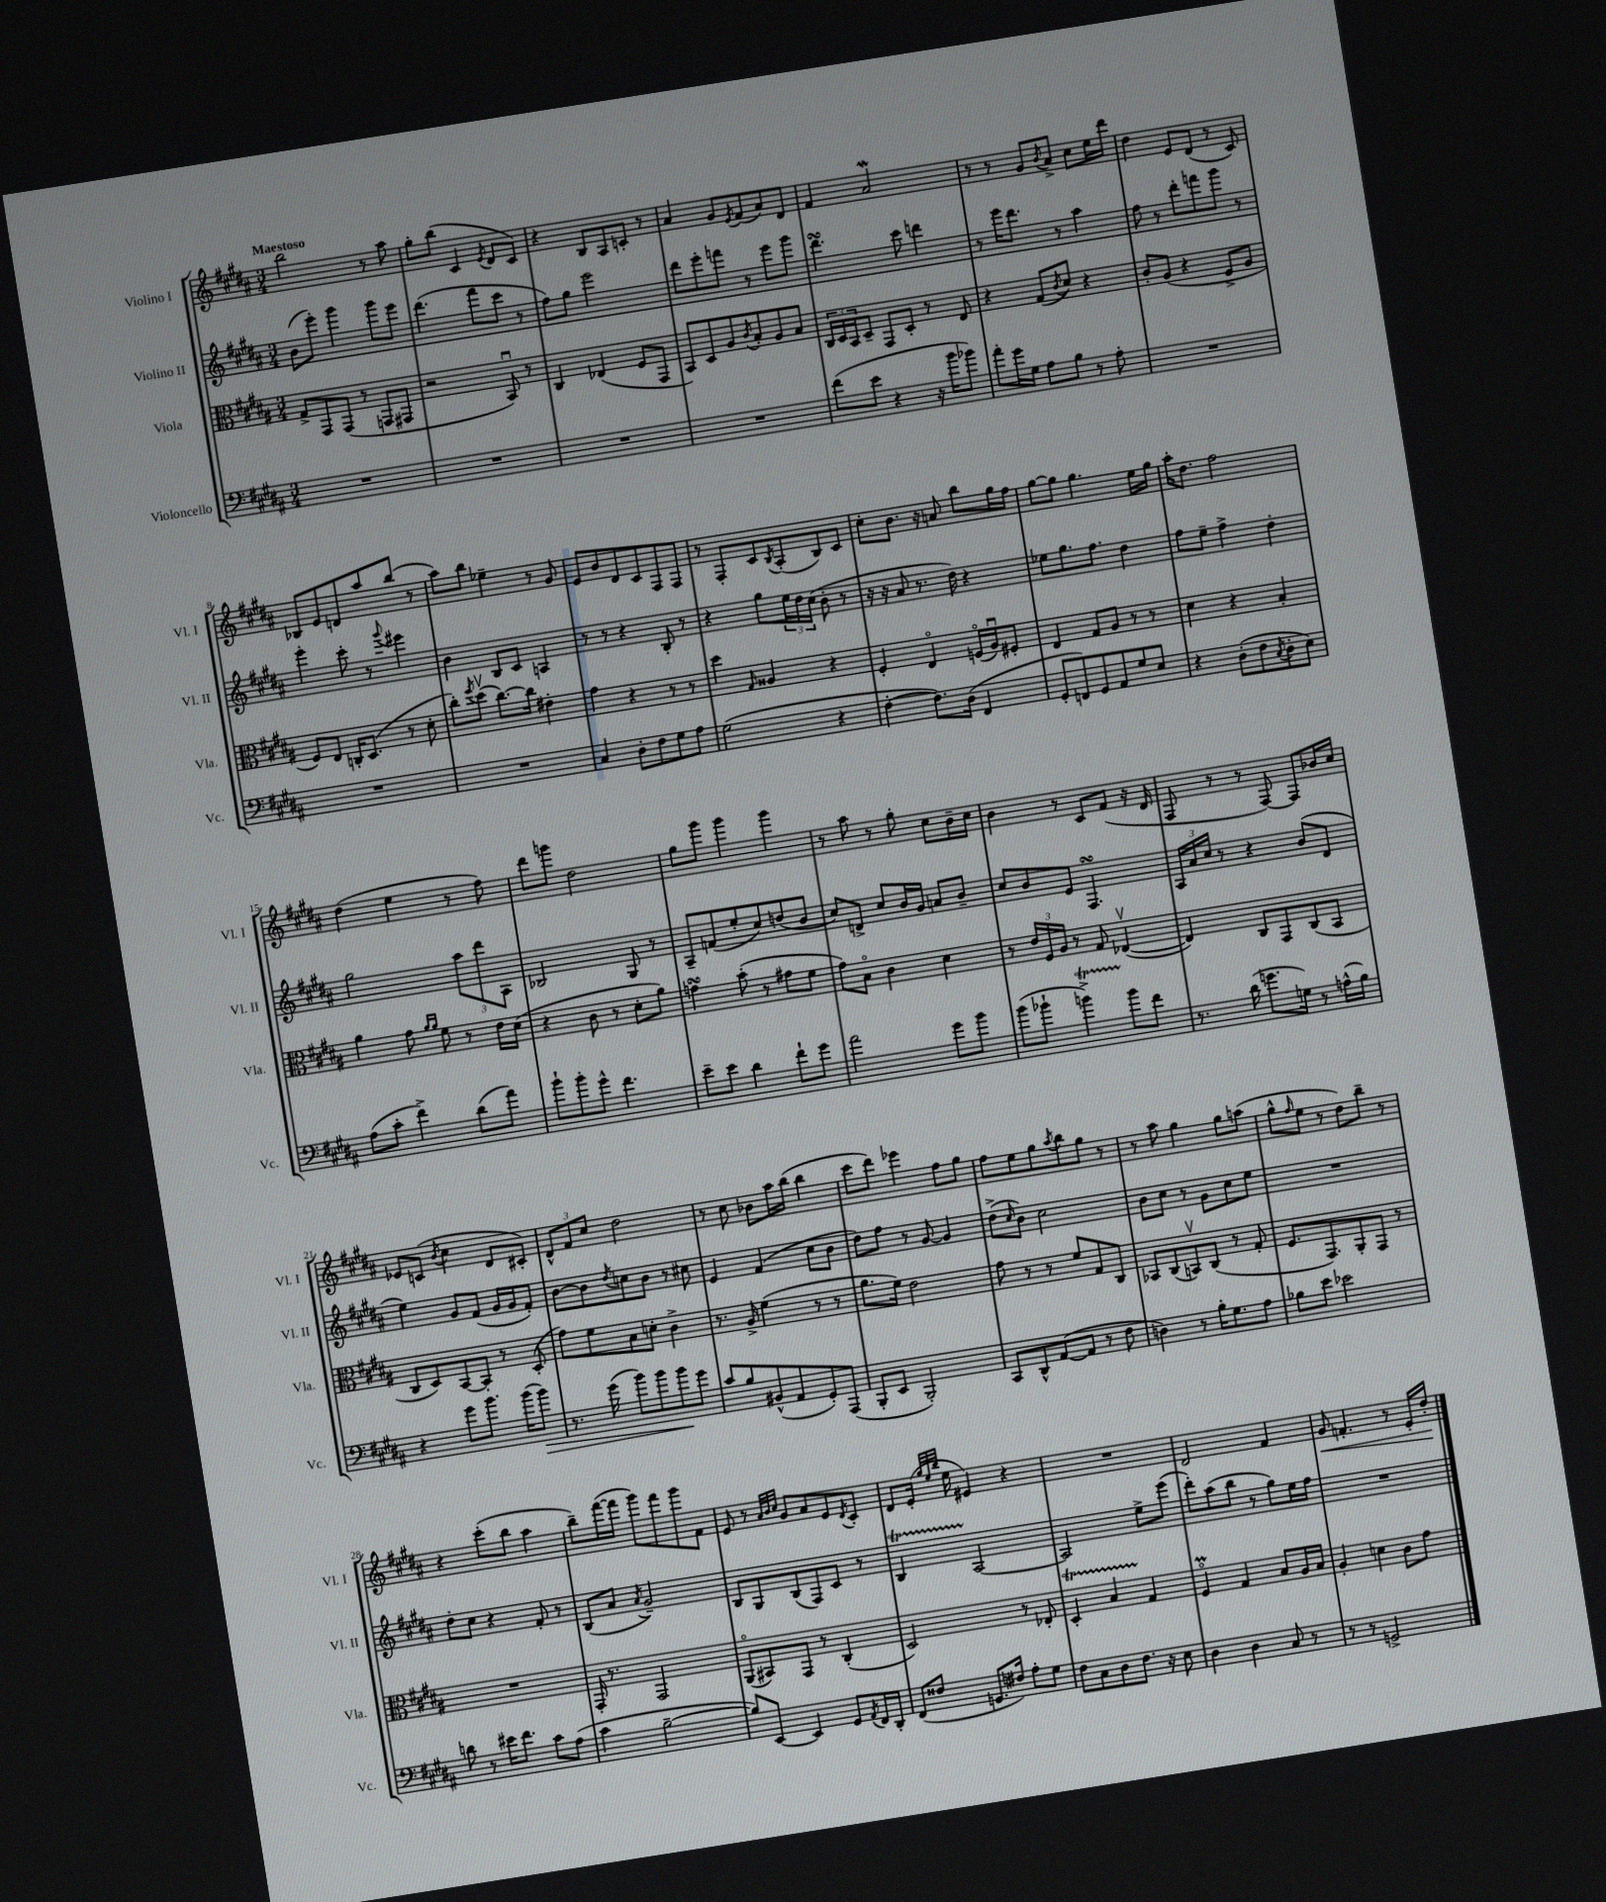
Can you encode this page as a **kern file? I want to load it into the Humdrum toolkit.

**kern	**kern	**kern	**kern
*staff4	*staff3	*staff2	*staff1
*clefF4	*clefC3	*clefG2	*clefG2
*k[f#c#g#d#a#]	*k[f#c#g#d#a#]	*k[f#c#g#d#a#]	*k[f#c#g#d#a#]
*M3/4	*M3/4	*M3/4	*M3/4
2.r	8G#^	(8b	2bb
.	8GG#	8eee')	.
.	(8GG#	4ggg#	.
.	8r	.	.
.	8GG	8ggg#	8r
.	8GG#	8eee	8aa#
=	=	=	=
2.r	2r	(4.ddd#	8gg#'
.	.	.	(8bb
.	.	.	4c#
.	.	8fff#	.
.	.	.	8qe
.	8BBu)	8ccc#	8d#
.	8r	8r	8c#)
=	=	=	=
2.r	4C#	8ff#)	4r
.	.	8gg#	.
.	(4E-	2eee	8B
.	.	.	8A#
.	8F#	.	8c'
.	8GG#	.	8r
=	=	=	=
2.r	8BB)	8ddd#	4a#
.	8D#	8eee'	.
.	8A#	8fff	8g#
.	8qc#	.	8qe
.	8B'	8r	(8f#
.	8A#	8eee	8a#)
.	8B	8ggg#	8d#
=	=	=	=
(8f#	24C#	4.ddd#	4f#
.	24D#	.	.
.	24BB	.	.
8e	8D#~	.	.
4r	8GG#	.	2a#
.	8D#'	8ccc#	.
16r	8r	4ddd	.
16b	.	.	.
8b-)	8E	.	.
=	=	=	=
8a#'	4r	8r	8r
16g#	.	16eee	8r
16G#	.	8.ddd#	.
8A#	(8G#	.	8g#
.	8qc#	.	8qb
8B	8d#)	8r	8a#^
8r	4r	4aa#	8cc#
8A#'	.	.	16ee
.	.	.	16ddd#
=	=	=	=
2.r	8c#'	8ff#	4dd#
.	(8A#	8r	.
.	4r	8ddd#'	8e
.	.	8fff	(8d#
.	8F#^	8ggg#	8r
.	8A#	8r	8c#)
=	=	=	=
2.r	8F#)	4eee'	8B-
.	8E	.	8e
.	16C'	8ccc#'	8d
.	(8.D#	.	.
.	.	8r	8aa#
.	.	8qqggg#	.
.	8r	4eee#	(8bb
.	8d#'	.	8r
=	=	=	=
2.r	8cc#')	4b	8aa#)
.	8qff#	.	.
.	(8dd#v	.	8bb
.	[8.cc#)	8B	4ee-~
.	.	8c#	.
.	16cc#]	.	.
.	4e#'	4A	8r
.	.	.	8g#
=	=	=	=
4C#	4g#	8r	8e
.	.	8r	8b
8D#'	4r	4r	8d#
8F#	.	.	8c#
8G#	8r	8B'	8F#
8A#	8r	8r	8F#
=	=	=	=
(2G#	4dd#	4r	8r
.	.	.	8F#'
.	16qqG#	.	.
.	4A##	8gg#	8c#
.	.	.	8qB
.	.	24ee	(8A#'
.	.	24dd#	.
.	.	(24cc#	.
4r	4r	8b'	8B)
.	.	8r	8c#
=	=	=	=
[4F#'	4F#'	16r	8cc#'
.	.	16r	.
.	.	8a#	8.b
8.F#])	4Eo	8.r	.
.	.	.	16r
.	.	.	8a
(16D#	.	16dd#)	.
4FF#	(16Fo	4r	8bb
.	16A#u)	.	.
.	8F#'	.	16gg#
.	.	.	16ff#
=	=	=	=
8GG#'	4E	8ee-	[8gg#
8FF)	.	8.gg#	8gg#]
8GG#	8G#	.	4.gg#
.	.	8.ff#	.
8AA#	8A#	.	.
8G#	8r	4dd#	.
8E	8r	.	16ee
.	.	.	16gg#
=	=	=	=
4r	4d#	8ff#	16aa#'
.	.	.	8.dd#
.	.	8ee~	.
(8D#'	4r	4ff#^	2ff#
8F#	.	.	.
8qC#	.	.	.
8D#'	4B'	4dd#'	.
8E)	.	.	.
=	=	=	=
(8A#	4a#	2gg#	(4dd#
8c#'	.	.	.
4f#^)	8g#	.	4ee
.	16qqa#	.	.
.	16qqa#	.	.
.	8f#	.	.
(8d#	8r	12aa#	8r
.	.	12ddd#	.
8a#)	16e	.	8ff#)
.	.	12A#	.
.	(16d#	.	.
=	=	=	=
8b`	4r	2B-	8ddd#
8b'	.	.	8ggg
8g#^^	8c#	.	2dd#
4.f#	8r	.	.
.	8d#'	8G#	.
.	8a#)	8r	.
=	=	=	=
8e~	4g	8A#~	8gg#
8e	.	(8f	8ggg#
4d#	(8b'	8ee'	4ggg#
.	8r	8cc#)	.
8f#`	8g#	(8dd	4ggg#
8g#	8f#	8b	.
=	=	=	=
2a#	8g#)	8cc#)	8r
.	8Bo	8d^	8aa#
.	4c#	8cc#	8r
.	.	16b	8gg#'
.	.	16g#	.
8g#	4d#	8a	8cc#
8b	.	8b~	16b~
.	.	.	16cc#
=	=	=	=
(8b	8r	8cc#	4b
8b-`	24e	8b	.
.	24F#	.	.
.	24A#	.	.
4b^)	8r	8e	8r
.	8G#	4.F#	8c#
8b	([4E-v	.	(8f#
8f#	.	.	16r
.	.	.	16d#
=	=	=	=
8.r	4E-])	24A#	8F#
.	.	24a#	.
.	.	24cc#	.
.	.	8r	8r
(16d#	.	.	.
8.g	8C#	4r	8r
.	8GG#	.	[8F#)
16G)	.	.	.
8r	(8C#	(8b	8F#]
(16A^^	8BB	8d#	16b-
16B)	.	.	16cc#
=	=	=	=
4r	8C#	4ee)	8e-
.	8D#)	.	(8c
.	.	.	8qb
8g#	[8BB	8g#	4cc#
8.b	8BB']	(8f#	.
.	8r	16g#	8d#
(16b	.	16g#	.
8b)	(8D#'	8f#')	8c#')
=	=	=	=
8.r	8g#)	[8b	12d#^^
.	.	.	12f#
.	8f#	8b]	.
.	.	.	12cc#
(16g#	.	.	.
.	.	8qdd#	.
8b)	8B	8cc	2dd#
8b	8d'	8b	.
8b	4c#^	8r	.
8g#	.	8cc#	.
=	=	=	=
8c#	8.r	4e	8r
8B	.	.	8cc#
.	16A#^	.	.
(8BB#^^	(4f#	(4f#	8b-
8AA#	.	.	16aa#
.	.	.	(16bb
8GG#')	8r	8cc#	4bb
(8AAA#	8r	8b	.
=	=	=	=
8BBB'	8.a#	8dd#)	8ccc#
8EE	.	8ff#	8ddd#)
.	16f#)	.	.
2BBB')	2e	8r	4eee-
.	.	[8g#	.
.	.	4g#]	8ff#
.	.	.	8gg#
=	=	=	=
8CC#	8g#	(8dd#^	8ff#
.	.	16qqcc#	.
8DD#^^	8r	8b)	8ee
([8AA#	8r	2cc#	8gg#
.	.	.	8qaa#
8AA#]	8f#	.	8bb
8r	8G#	.	8gg#
8F#	8C#	.	8r
=	=	=	=
4D)	8BB-	8b	8r
.	(8C#	8cc#	8aa#
8r	8BBv)	8r	4gg#
16B'	(8C#	8g#	.
8.G#	.	.	.
.	8r	8cc#	8gg#
8A#	8G#'	8ee	(8aa
=	=	=	=
8B-	8.F#	2.r	8gg#^^
.	.	.	16qqff#
8e	.	.	8ee
.	8.GG#)	.	.
2e-	.	.	8r
.	8AA#'	.	8dd#)
.	8GG#	.	8bb~
.	8r	.	8r
=	=	=	=
8d	2.r	8dd#'	4r
8r	.	8cc#	.
16e#	.	4r	(8ccc#'
8.f#	.	.	.
.	.	.	8bb
8c#	.	8f#'	4aa#
(8A#	.	8r	.
=	=	=	=
4c#	16GG#'	(8B	8bb~)
.	8.r	.	.
.	.	8a#	([16fff#
.	.	.	16fff#]
.	.	8qa#	.
[2B~	2GG#	2g#~)	8ggg#)
.	.	.	8fff#
.	.	.	8ggg#
.	.	.	8f#
=	=	=	=
8B])	(8AA#o	8B	8e
[8EE	8BB#)	8G#	8r
.	.	.	32qqa#
.	.	.	32qqb
.	.	.	32qqcc#
4EE]	8GG#	(8B	8g#
.	8r	8F#)	8a#
8GG#	(4C#'	8c#	8e
8qAA#	.	.	8qd#
16FF#	.	8r	8c#'
16DD#'	.	.	.
=	=	=	=
(8FF#	2D#)	4B	8d#
8F##	.	.	(16e'
.	.	.	32qqgg#
.	.	.	32qqee
.	.	.	32qqbb
.	.	.	16ee
8.GG	.	[2A#	4e#)
16F#)	.	.	.
8A#'	8r	.	4r
8G#	8E-'	.	.
=	=	=	=
8F#	4D#'	2A#]	2.r
8C#	.	.	.
8D#	4B	.	.
8.F#	.	.	.
.	4G#	8ee^	.
16r	.	.	.
8E	.	(8eee	.
=	=	=	=
4D#	4F#o	8ddd#')	2d#
.	.	(8aa#	.
4D#	4G#	8bb	.
.	.	8r	.
8C#	8B	8gg#)	4f#
8r	16A#	16ee	.
.	16B	16ff#	.
=	=	=	=
8r	4A#'	2.r	8g#
8r	.	.	4.f'
2GG^	4d	.	.
.	8c#	.	8r
.	8g#	.	16e'
.	.	.	16dd#'
==	==	==	==
*-	*-	*-	*-
